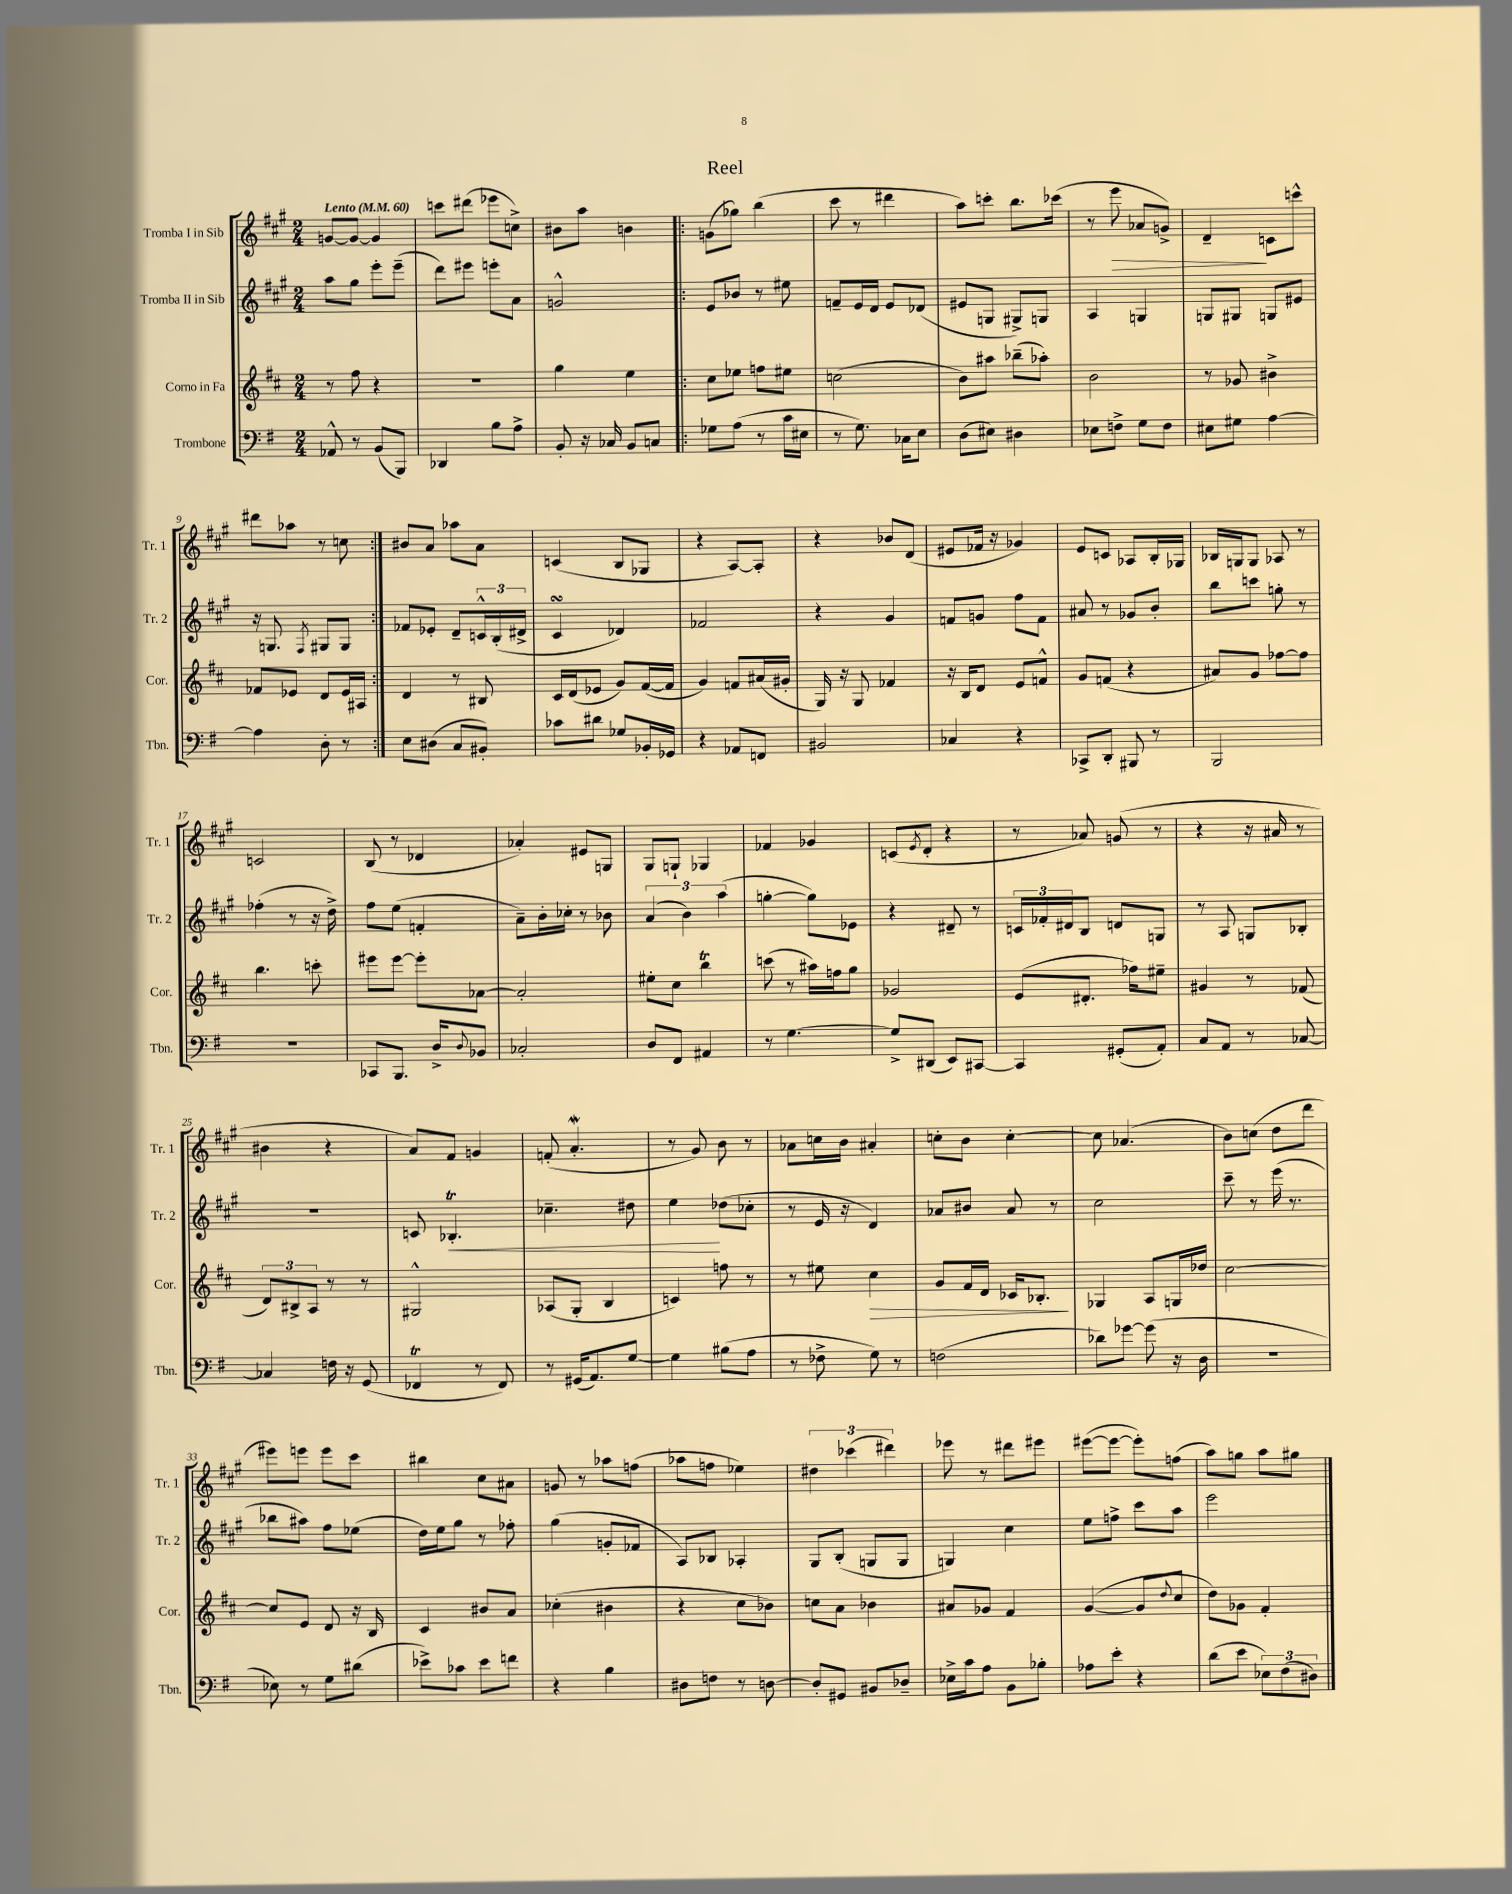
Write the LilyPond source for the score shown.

\header { title = "Reel" }
<<
\new StaffGroup <<
\new Staff = "s0" \with { instrumentName = "Tromba I in Sib" shortInstrumentName = "Tr. 1" } {
    \clef treble \key a \major \numericTimeSignature \time 2/4 \tempo "Lento" 4 = 60
    g'8~ g'8~ g'4 |
    c'''8 dis'''8( ees'''8 c''8->) |
    bis'8 a''8 b'4 |
    \repeat volta 2 { g'8( ges''8) b''4( |
    cis'''8 r8 dis'''4 |
    a''8) c'''8-. b''8. ces'''16( |
    r8 e'''8\> aes'8 g'8->) |
    d'4--\! c'8 c'''8-^ |
    dis'''8 aes''8 r8 c''8 | }
    bis'8 a'8 aes''8 a'8 |
    c'4( b8 ges8 |
    r4 a8~) a8-. |
    r4 bes'8 d'8( |
    eis'8 fes'16 r16 ges'4) |
    e'8 c'8 aes8 b16-. ges16 |
    bes16 g16 g8 aes8 r8 |
    c'2 |
    b8( r8 des'4 |
    aes'4-.) eis'8 g8 |
    gis8 g8-! ges4 |
    fes'4 ges'4 |
    c'8( \acciaccatura { e'8 } d'8-. r4 |
    r8 aes'8) g'8( r8 |
    r4 r16 ais'16 r8 |
    bis'4 r4 |
    a'8) fis'8 g'4 |
    f'8-.( a'4.-.\mordent |
    r8 gis'8) b'8 r8 |
    aes'8 c''16 b'16 ais'4-. |
    c''8-. b'8 c''4~-. |
    c''8 aes'4.( |
    b'8) c''8( d''8 d'''8 |
    eis'''8) e'''8 e'''8 cis'''8 |
    bis''4 cis''8 ais'8 |
    g'8 r8 aes''8 f''8( |
    aes''8 f''8 ees''4) |
    \tuplet 3/2 { dis''4 ces'''4( dis'''4) } |
    ees'''8 r8 dis'''8 eis'''8 |
    eis'''8~( eis'''8~ eis'''8-.) f''8( |
    a''8) g''8 a''8 gis''8 \bar "|." |
}
\new Staff = "s1" \with { instrumentName = "Tromba II in Sib" shortInstrumentName = "Tr. 2" } {
    \clef treble \key a \major \numericTimeSignature \time 2/4
    a''8 gis''8 e'''8-. e'''8--( |
    d'''8) eis'''8 e'''8-. a'8 |
    g'2-^ |
    \repeat volta 2 { e'8 bes'8 r8 eis''8 |
    f'8-- e'16 d'16 e'8 des'8( |
    eis'8 g8 gis8->) g8 |
    a4 g4 |
    g8 gis8 g8 eis'8 |
    r16 g8. \acciaccatura { fis8 } gis8 gis8 | }
    fes'8 ees'8-. d'8-- \tuplet 3/2 { c'16-^ b16-.( dis'16-> } |
    cis'4\turn des'4) |
    fes'2 |
    r4 gis'4 |
    f'8 g'8 fis''8 f'8 |
    ais'8 r8 ges'8 b'8-. |
    b''8 c'''8 g''8-. r8 |
    fes''4-.( r8 r16 d''16->) |
    fis''8 e''8( f'4-. |
    a'8--) b'16-. ces''16-. r8 bes'8 |
    \tuplet 3/2 { a'4( b'4) a''4( } |
    g''4~-. g''8) ees'8 |
    r4 dis'8-- r8 |
    \tuplet 3/2 { c'16 fes'16-. dis'16 } b8 d'8 g8 |
    r8 a8 g8 bes8-. |
    r2 |
    c'8 bes4.-.\trill\< |
    ces''4.-- dis''8 |
    e''4\! des''8( ces''8-. |
    r8 e'16 r16 d'4) |
    aes'8 bis'8 aes'8 r8 |
    cis''2 |
    cis'''8-- r8 e'''16( r8. |
    bes''8 ais''8) fis''8 ees''8( |
    d''16) e''16 gis''8 r8 fes''8-. |
    gis''4( g'8-. fes'8 |
    a8) bes8 aes4-. |
    gis8 b8-.( g8 g8 |
    g4) cis''4 |
    e''8 f''8-> cis'''8 a''8 |
    e'''2 \bar "|." |
}
\new Staff = "s2" \with { instrumentName = "Corno in Fa" shortInstrumentName = "Cor." } {
    \clef treble \key d \major \numericTimeSignature \time 2/4
    r8 fis''8 r4 |
    R2 |
    g''4 e''4 |
    \repeat volta 2 { cis''8 ees''8 f''8 eis''8 |
    c''2( |
    b'8) ais''8 bes''8--( aes''8-.) |
    b'2 |
    r8 ges'8 bis'4-> |
    fes'8 ees'8 d'8 ees'16 ais16 | }
    d'4 r8 bis8 |
    cis'16 d'16( ees'8 g'8) fis'16~( fis'16 |
    g'4) f'8 ais'16( gis'16-. |
    g16) r16 g8 fes'4 |
    r16 b16 d'8 e'8 f'8-^ |
    g'8 f'8( r4 |
    ais'8) g'8 fes''8~ fes''8 |
    b''4. c'''8-. |
    eis'''8 eis'''8~ eis'''8-. aes'8~ |
    aes'2-. |
    eis''8-. cis''8 b''4\trill |
    c'''8( r8 ais''16) f''16 g''8 |
    ges'2 |
    e'8( dis'8.-. fes''16) eis''8-- |
    gis'4 r8 fes'8( |
    \tuplet 3/2 { d'8) bis8-> a8 } r8 r8 |
    gis2-^ |
    aes8( g8-. b4 |
    c'4) f''8 r8 |
    r8 eis''8 cis''4\> |
    g'8 fis'16 d'16 ces'16 bes8.-.\! |
    ges4 a8 g16 des''16 |
    cis''2~ |
    cis''8 e'8 d'8 r16 b16 |
    cis'4 bis'8 a'8 |
    ces''4-.( bis'4 |
    r4 cis''8 bes'8) |
    c''8 a'8 bes'4 |
    ais'8 ges'8 fis'4 |
    g'4~( g'8 \appoggiatura { d''8 } cis''8 |
    d''8) ges'8 fis'4-. \bar "|." |
}
\new Staff = "s3" \with { instrumentName = "Trombone" shortInstrumentName = "Tbn." } {
    \clef bass \key g \major \numericTimeSignature \time 2/4
    aes,8-^ r8 b,8( b,,8) |
    des,4 b8 a8-> |
    b,8-. r16 ces16 b,8 c8 |
    \repeat volta 2 { ges8 a8( r8 c'16 eis16 |
    r8 g8.) ces16 e8 |
    d8( eis8) dis4 |
    ees8 f8-> g8 f8 |
    eis8 gis8 a4~ |
    a4 d8-. r8 | }
    e8 dis8( c8 bis,8-.) |
    ces'8 dis'8 ges8 bes,16-. ges,16 |
    r4 aes,8 f,8 |
    bis,2 |
    ces4 r4 |
    ces,8-> d,8-. bis,,8 r8 |
    b,,2 |
    r2 |
    ces,8 b,,8. d16-> \appoggiatura { d8 } bes,8 |
    ces2-. |
    d8 fis,8 ais,4 |
    r8 g4.~ |
    g8-> dis,8( e,8) cis,8~ |
    cis,4 gis,8-.( a,8-.) |
    c8 a,8 r8 ces8~ |
    ces4 f16 r16 g,8( |
    fes,4\trill r8 fes,8) |
    r8 gis,16( a,8.) g8~ |
    g4 bis8( a8 |
    r8 fes8-> g8) r8 |
    f2( |
    des'8) ges'8~ ges'8( r16 d16 |
    R2 |
    ees8) r8 g8 dis'8( |
    ees'8->) ces'8 ees'8 f'8 |
    r4 b4 |
    dis8 f8 r8 d8~ |
    d8-. gis,8 bis,8 des8-- |
    ees16-> c'16 a8 b,8 bes8-. |
    aes8 e'8-. r4 |
    d'8( e'8 \tuplet 3/2 { ees8) fis8( dis8) } \bar "|." |
}
>>
>>
